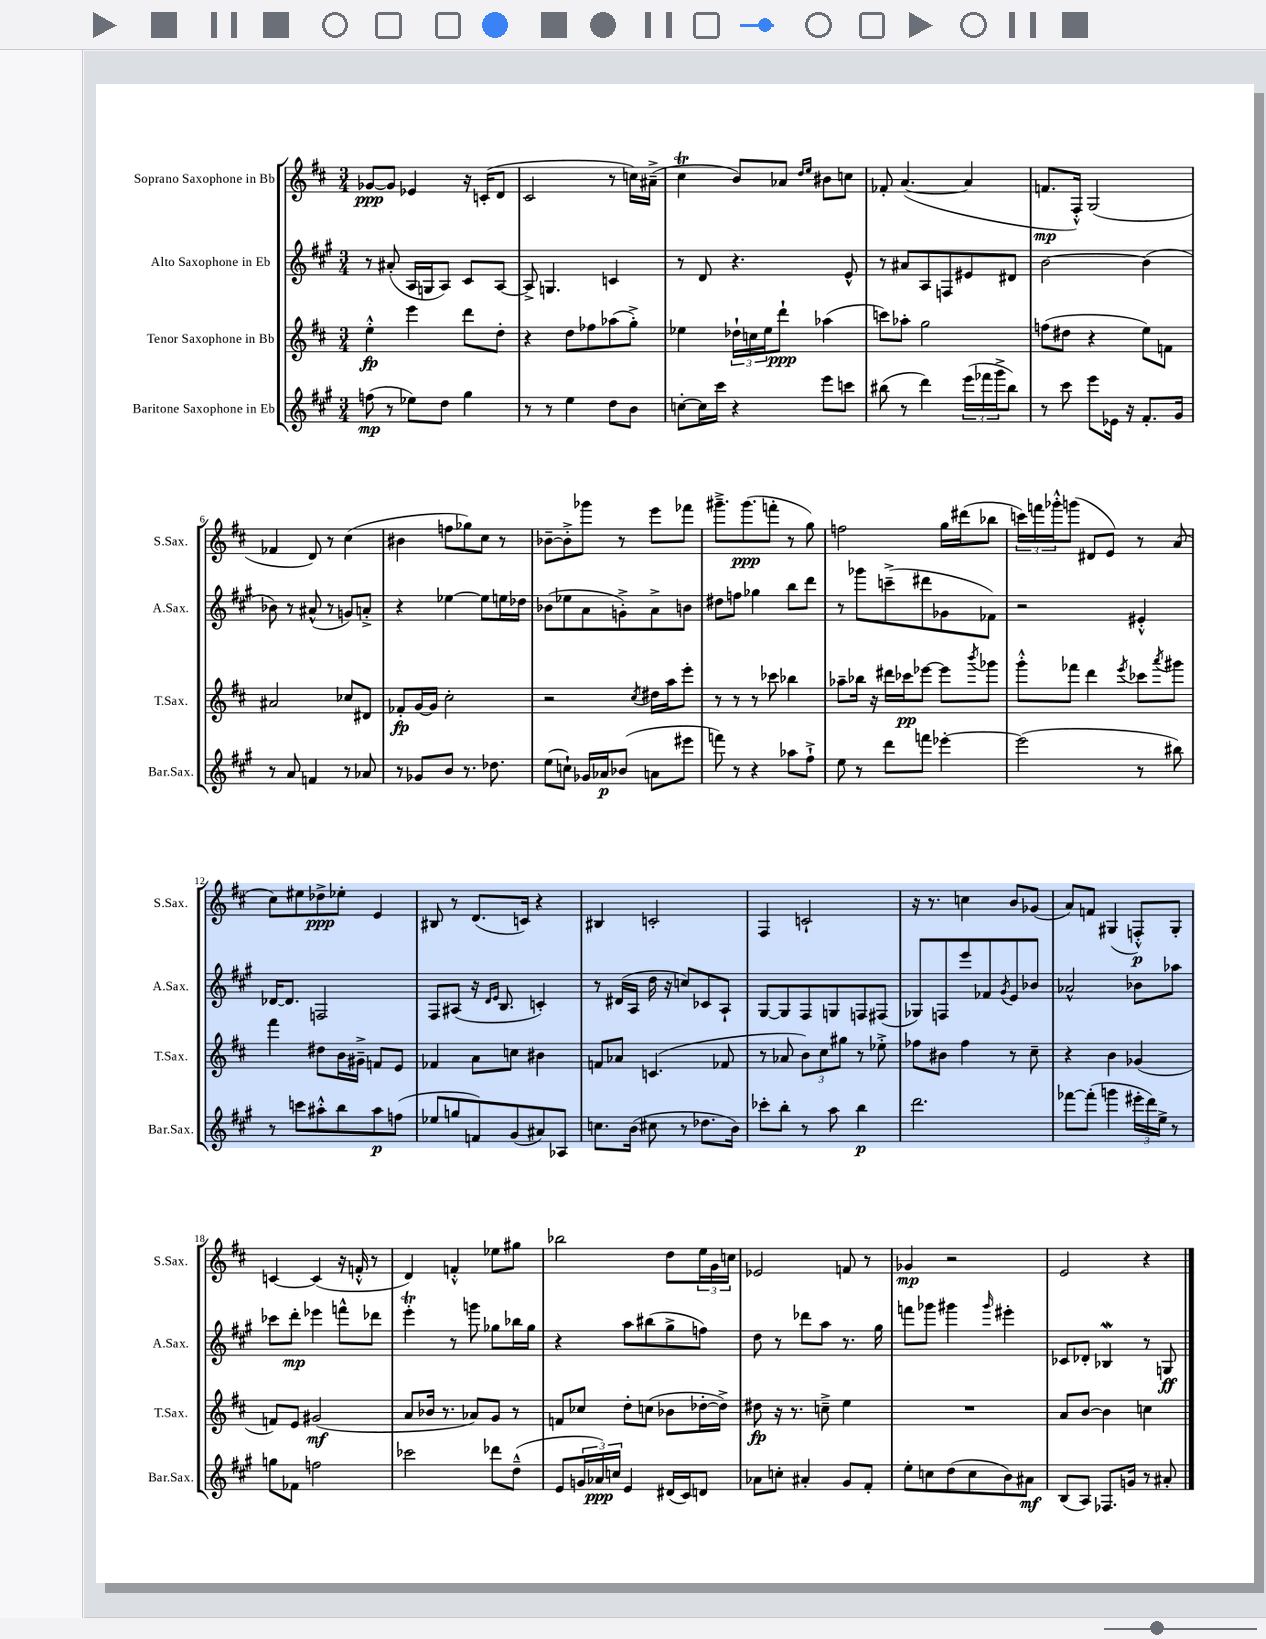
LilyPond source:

<<
\new StaffGroup <<
\new Staff = "s0" \with { instrumentName = "Soprano Saxophone in Bb" shortInstrumentName = "S.Sax." } {
    \clef treble \key d \major \numericTimeSignature \time 3/4
    ges'8~\ppp ges'8 ees'4 r16 c'16-.( d'8 |
    cis'2 r8 c''16) ais'16--->( |
    cis''4\trill b'8) aes'8 \grace { d''16 e''16 } bis'8 c''8 |
    fes'8-. a'4.~( a'4 |
    f'8.\mp fis16-.-^) g2( |
    fes'4 d'8) r8 cis''4( |
    bis'4 f''8 ges''8) cis''8 r8 |
    bes'8~-- bes'8-.-> ges'''8 r8 e'''8 fes'''8 |
    gis'''8.---> gis'''8.\ppp( f'''8-. r8 g''8) |
    f''2 g''16 dis'''16( bes''8 |
    \tuplet 3/2 { c'''16) f'''16 ges'''16-.-^ } g'''8( dis'8 e'8) r8 a'8( |
    cis''8) eis''8 des''8->\ppp ees''8-. e'4 |
    bis8 r8 d'8.( c'16) r4 |
    bis4 c'2-. |
    fis4 c'2-! |
    r16 r8. c''4 b'8 ges'8( |
    a'8) f'8 gis4( f8-.-^\p) gis8-. |
    c'4~ c'4( r16 f'16-.-^ r8 |
    d'4) f'4-.-^ ees''8 gis''8 |
    bes''2 d''8 \tuplet 3/2 { e''16 g'16 c''16 } |
    ees'2 f'8 r8 |
    ges'4\mp r2 |
    e'2 r4 \bar "|." |
}
\new Staff = "s1" \with { instrumentName = "Alto Saxophone in Eb" shortInstrumentName = "A.Sax." } {
    \clef treble \key a \major \numericTimeSignature \time 3/4
    r8 ais'8-.( a16 g16 a8) cis'8 a8~ |
    a8-> g4. c'4 |
    r8 d'8 r4. e'8-^ |
    r8 ais'8 a8 f8 eis'8 dis'8 |
    b'2~ b'4( |
    bes'8) r8 ais'8-^( r8 g'8) a'8-.-> |
    r4 ees''4~ ees''8 e''16 des''16 |
    bes'8( ees''8 a'8 g'8-.->) a'8-> b'8 |
    dis''8 f''8 ges''4 b''8 d'''8 |
    r8 ges'''8 c'''8--->( dis'''8 ges'8 fes'8) |
    r2 eis'4-.-^ |
    des'16~ des'8. f2 |
    fis8 ais8( r16 \grace { d'16 e'16 } b8. c'4-.) |
    r8 dis'16( a16 d''16 r16 c''8) ces'8 a8-! |
    gis8~ gis8 fis8 g8 f8 fis8( |
    ges8) f8 e'''8 fes'8 \acciaccatura { gis'8 } e'8 bes'8 |
    aes'2-^ bes'8 aes''8 |
    ces'''8 d'''8-.\mp ees'''4 f'''8-^ des'''8 |
    e'''4-.\trill r8 g'''8 ges''8 bes''16 ges''16 |
    r4 a''8 bis''8( gis''8-> f''8) |
    d''8 r8 des'''8 a''8 r8. gis''16 |
    f'''8 ges'''8 gis'''4 \grace { gis'''16 } eis'''4-. |
    ces'8 des'8-. bes4\mordent r8 g8\ff \bar "|." |
}
\new Staff = "s2" \with { instrumentName = "Tenor Saxophone in Bb" shortInstrumentName = "T.Sax." } {
    \clef treble \key d \major \numericTimeSignature \time 3/4
    e''4-.-^\fp e'''4 d'''8 d''8-. |
    r4 d''8 fes''8 aes''8( g''8-.->) |
    ees''4 \tuplet 3/2 { des''16-! c''16 ees''16 } d'''8-!\ppp aes''4( |
    c'''8) aes''8-. g''2 |
    f''8( dis''8 r4 e''8) f'8 |
    ais'2 ces''8 dis'8 |
    fes'8-.\fp g'16~ g'16 cis''2-. |
    r2 \acciaccatura { cis''8 } dis''16 a''16 e'''8-. |
    r8 r8 r8 ces'''8 bes''4 |
    aes''8-- bes''16 r16 dis'''16 ces'''16\pp ees'''8~ ees'''8 \acciaccatura { b'''8 } ges'''8 |
    g'''8-.-^ fes'''8 d'''4 \acciaccatura { e'''8 } ces'''8 \acciaccatura { a'''8 } gis'''8 |
    fis'''4 dis''8 b'16 gis'16---> f'8 e'8 |
    fes'4 a'8 c''8 bis'4 |
    f'8 aes'8 c'4.( fes'8 |
    r8 aes'8 \tuplet 3/2 { b'8) cis''8 gis''8 } r8 ees''8-.-> |
    fes''8 bis'8 fes''4 r8 cis''8-- |
    r4 b'4 ges'4( |
    f'8) e'8 gis'2\mf( |
    a'8 bes'16 r8. aes'8) g'8 r8 |
    f'8 ces''8 d''8-. c''8( bes'8 des''16~-. des''16->) |
    dis''8\fp r16 r8. c''8---> e''4 |
    R2. |
    a'8 b'8~ b'4 c''4 \bar "|." |
}
\new Staff = "s3" \with { instrumentName = "Baritone Saxophone in Eb" shortInstrumentName = "Bar.Sax." } {
    \clef treble \key a \major \numericTimeSignature \time 3/4
    f''8\mp( r8 ees''8) d''8 gis''4 |
    r8 r8 e''4 d''8 b'8 |
    c''8~-. c''16 cis'''16 r4 e'''8 c'''8 |
    bis''8( r8 d'''4) \tuplet 3/2 { e'''16( fes'''16 gis'''16-> } bis''8) |
    r8 cis'''8 e'''8 ees'16 r16 fis'8.-. gis'16 |
    r8 a'8 f'4 r8 aes'8 |
    r8 ges'8 b'8 r8. des''8. |
    e''8( c''8-!) ges'16 aes'16\p bes'8( a'8 eis'''8 |
    f'''8) r8 r4 aes''8 fis''8-!-> |
    e''8 r8 d'''8 f'''8 ees'''4~-. |
    ees'''2( r8 bis''8) |
    r8 c'''8 ais''8-.-^ b''8 ais''8\p f''8( |
    ees''8 g''8 f'8) gis'8( ais'8) aes8 |
    c''8. b'16( cis''8 r8 des''8. b'16) |
    ces'''8-. b''8-. r8 a''8 b''4\p |
    d'''2. |
    fes'''8~ fes'''8-.( g'''4 \tuplet 3/2 { eis'''16-. d'''16) e''16-> } r8 |
    g''8 fes'8 f''2 |
    ces'''2 des'''8 d''8---^( |
    e'8 \tuplet 3/2 { g'16 aes'16\ppp) c''16 } e'4 dis'16( cis'16) d'8 |
    aes'8 c''8-. ais'4-. gis'8 fis'8-. |
    e''8-. c''8 d''8( c''8 b'8) ais'8\mf |
    b8( a8) fes8. g'16 r8 ais'8-. \bar "|." |
}
>>
>>
